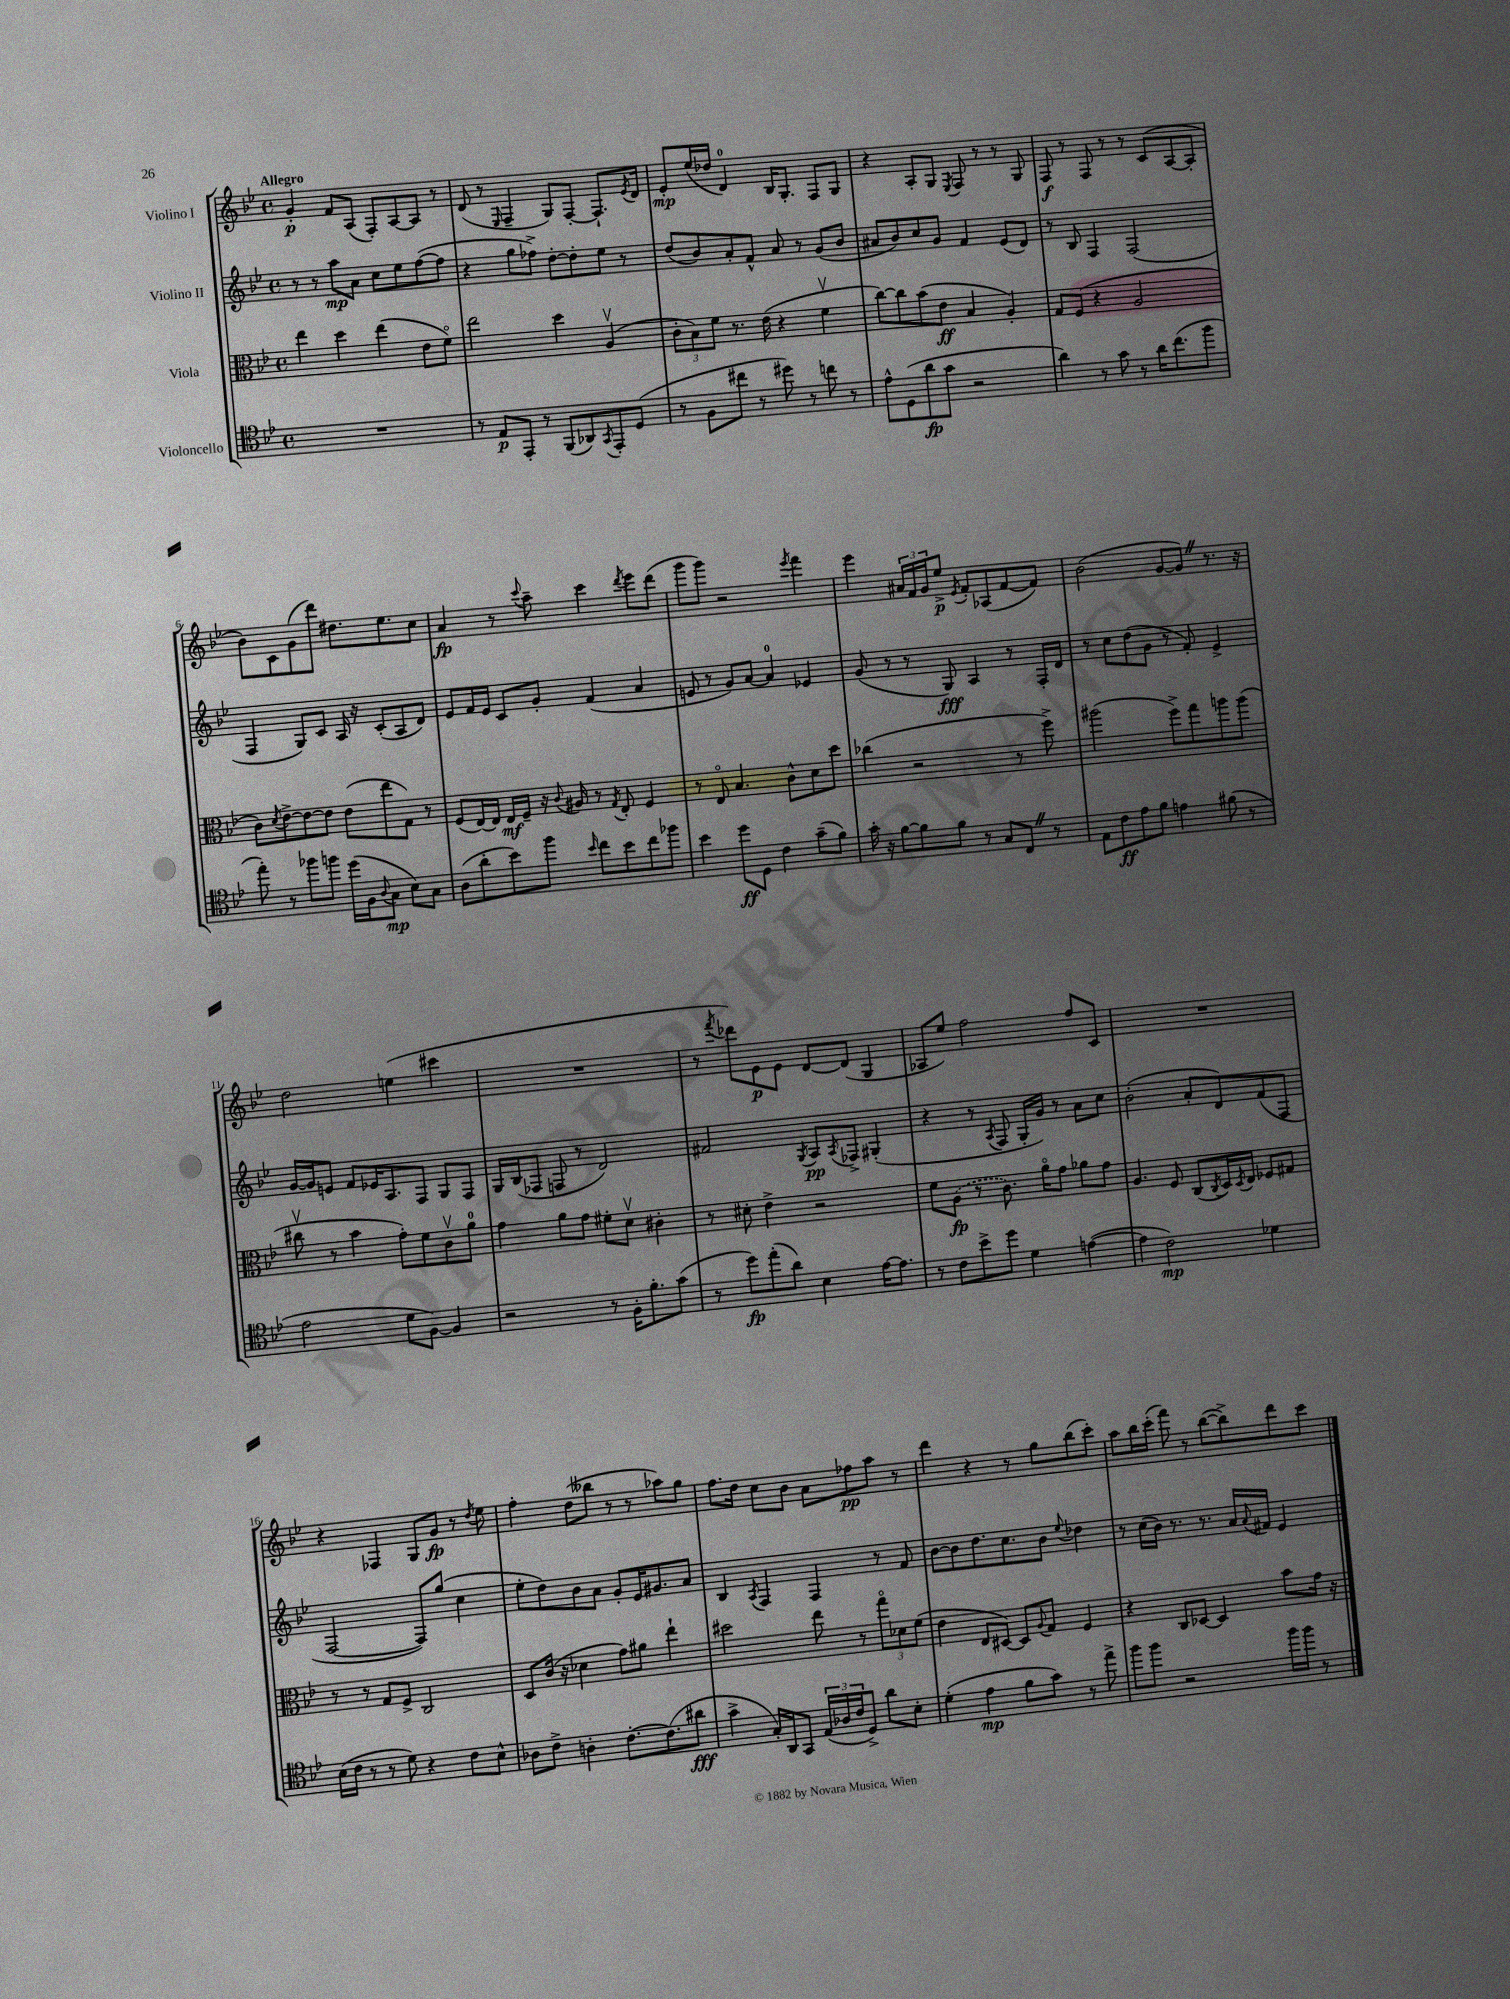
<<
\new StaffGroup <<
\new Staff = "s0" \with { instrumentName = "Violino I" } {
    \clef treble \key bes \major \defaultTimeSignature \time 4/4 \tempo "Allegro"
    g'4-.\p f'8 a8( f8-.) a8~ a8 r8 |
    d'8( r8 \grace { ees16 } f4-- g8) f8~-. f8.-! \acciaccatura { ees'8 } d'16 |
    ees'8-.\mp ees''16( des''16 d'4-0) bes16 g8.-. f8 g8 |
    r4 a8-. g8 \acciaccatura { ees8 } f8 r8 r8 g8 |
    f8\f r8 f8 r8 r8 c'8( a8~ a8-. |
    bes'8) c'8 g'8( d'''8) dis''8. ees''8. c''8 |
    a'4\fp r8 \appoggiatura { c'''8 } a''8-- c'''4 \acciaccatura { d'''8 } ees'''8 d'''8( |
    g'''8 g'''8) r2 \acciaccatura { ees'''8 } f'''4 |
    ees'''4 \tuplet 3/2 { ais'16 f'16 g'16 } ees''8->\p \acciaccatura { ees'8 } f'8-. aes8( f'8~ f'8) |
    bes'2( g'8~ g'8) \once \override BreathingSign.text = \markup { \musicglyph "scripts.caesura.straight" } \breathe r8. r16 |
    d''2 e''4( cis'''4 |
    R1 |
    r8 \acciaccatura { f'''8 } des'''8) ees'8\p ees'8 d'8~ d'8( g4 |
    aes8 ees''8) f''2 f''8 c'8 |
    R1 |
    r4 fes4 g8 g'8\fp r8 \acciaccatura { d''8 } ees''8 |
    f''4-. d''8( beses''8 r8 r8 aes''8) g''8 |
    f''8. d''16 c''8 bes'8 a'8 fes''8\pp a''8 r8 |
    d'''4 r4 r8 g''8 bes''8( c'''8-.) |
    a''8 bes''16 c'''16-.( f'''8) r8 bes''8~( bes''8->) d'''8 c'''8 \bar "|." |
}
\new Staff = "s1" \with { instrumentName = "Violino II" } {
    \clef treble \key bes \major \defaultTimeSignature \time 4/4
    r8 r8 a''8\mp a'8 c''8 ees''8 f''8~( f''8 |
    r4 g''8 fes''8->) d''8~-. d''8-. ees''8 r8 |
    d''8( bes'8) a'8-. f'8-^ a'8 r8 g'8( bes'8 |
    ais'8 bes'8) c''8 g'8 f'4 ees'8( d'8) |
    r8 bes8 f4 f2( |
    f4 g8) c'8 a16 r16 c'8-.( a8 d'8) |
    ees'8 f'16 ees'16 c'8 g'8-. f'4( a'4 |
    e'8 r8 g'8) a'8~ a'4-0 ees'4 |
    g'8( r8 r8 g8\fff) a4 r8 f16-. d'16 |
    r8 c''8 d''8( g'8 r8 f'8-.) ees'4-> |
    g'16~ g'16 e'8 f'8 ees'16 a8. f8 g8 f8 |
    g16 bes16( fes8 f8 r8 d'2) |
    fis'2 \acciaccatura { g8 } a8\pp \acciaccatura { a8 } fes8-> gis4-.( |
    r4 r8 \acciaccatura { a8 } f8 g16-. g'16) r8 a'8 c''8 |
    bes'2-.( a'8-. d'8) f'8( f8 |
    f2~ f8) g''8( c''4 |
    ees''8-. d''8) bes'8 a'8 g'8-. ees'16 gis'8. a'8 |
    bes4 \acciaccatura { a8 } f4 f4 r8 f'8 |
    bes'8~ bes'8 d''8. c''8. bes'8 \appoggiatura { ees''8 } des''4 |
    r8 c''16( bes'16) r8. r8. a'16 \appoggiatura { a'8 } fis'16 ees'4 \bar "|." |
}
\new Staff = "s2" \with { instrumentName = "Viola" } {
    \clef alto \key bes \major \defaultTimeSignature \time 4/4
    ees''4 d''4 ees''4( ees'8 f'8\flageolet) |
    ees''2 d''4 a4\upbow( |
    \tuplet 3/2 { c'8-. bes8) f'8 } r8. ees'16( r4 f'4\upbow |
    c''8~) c''8 bes'8( ees'8\ff bes4 a4-.) |
    g8 f8( r4 a2 |
    c'8) \acciaccatura { d'8 } ees'8~-> ees'8~ ees'8 ees'8( ees''8 g8) r8 |
    f8( ees16~) ees16 ees16\mf f16-- r16 \appoggiatura { c'8 } ais16 r8 \acciaccatura { g8 } ees8-. f4 |
    r8 ees8\flageolet bes4. c'8-^ d'8 d''8 |
    ces''4( r2 r8 f''8->) |
    ais''2( f''8->) g''8 a''8 a''8( |
    cis''8\upbow r8 bes'4 g'8-.) f'8 c'8\upbow a'8-0 |
    g'4 a'8 g'8 fis'8-. d'8\upbow cis'4-. |
    r8 dis'8-. ees'4-> r2 |
    f'8 \once \slurDashed a8\fp( r8 c'8.) a'16\flageolet g'8 aes'8 g'8 |
    a4. f8 c8( \acciaccatura { c8 } d16) \acciaccatura { d8 } ees16 fes8 gis8 |
    r8 r8 g8 f8-> c2 |
    d8 c'16( r16 des'4 g'8) ais'8 ees''4-! |
    dis''2 ees''8 r8 \tuplet 3/2 { g''8\flageolet des'8 f'8( } |
    ees'4 ees8 dis8~) dis8 \appoggiatura { a8 } g8 f4 |
    r4 c8 des8~ des4 bes'8 g'16 r16 \bar "|." |
}
\new Staff = "s3" \with { instrumentName = "Violoncello" } {
    \clef tenor \key bes \major \defaultTimeSignature \time 4/4
    R1 |
    r8 ees8\p ees,8-. r8 f,8( aes,8) \acciaccatura { g,8 } ees,8-. d8( |
    r8 f8 cis''8 r8 dis''8) r8 c''8 r8 |
    ees'8-^ d8( a'8\fp g'8 r2 |
    a'4) r8 g'8 r8 a'16 c''8.( f''8 |
    ees''8-.) r8 fes''8 f''8 d''16( f16 \appoggiatura { a8 } g8\mp bes8) g8 |
    a8( a'8-. bes'8) f''8 \grace { bes'16 } c''8 bes'8 c''8 fes''8 |
    bes'4 d''8\ff d8 c'4 g'8--( f'8) |
    g'16-. r16 f'8~ f'8 f'8 r8 g8 c8 \once \override BreathingSign.text = \markup { \musicglyph "scripts.caesura.straight" } \breathe r8 |
    ees8 c'8\ff ees'8 f'8 e'4 fis'8( r8 |
    ees'2 d'8 f8~) f4 |
    r2 r8 f16-. f'8.-. g'8( |
    r8 d''8\fp) ees''8-.( a'8) bes4 ees'16~ ees'8. |
    r8 c'8 bes'8-> d''8 d'4 e'4~( |
    e'4 c'2\mp) des'4 |
    bes16( c'16 r8 r8 d'8) r4 c'8 bes8-^ |
    aes8 c'8-> a4-. c'8.~-. c'8.( ais'8\fff |
    g'4-> g16-.) a,16 g,8 \tuplet 3/2 { ees16( aes16 c'16 } d8->) a'8 bes8-. |
    d'4-.( ees'4\mp f'8 g'8) r8 ees''8-> |
    f''8 f''8 r2 f''16 f''16 r8 \bar "|." |
}
>>
>>
